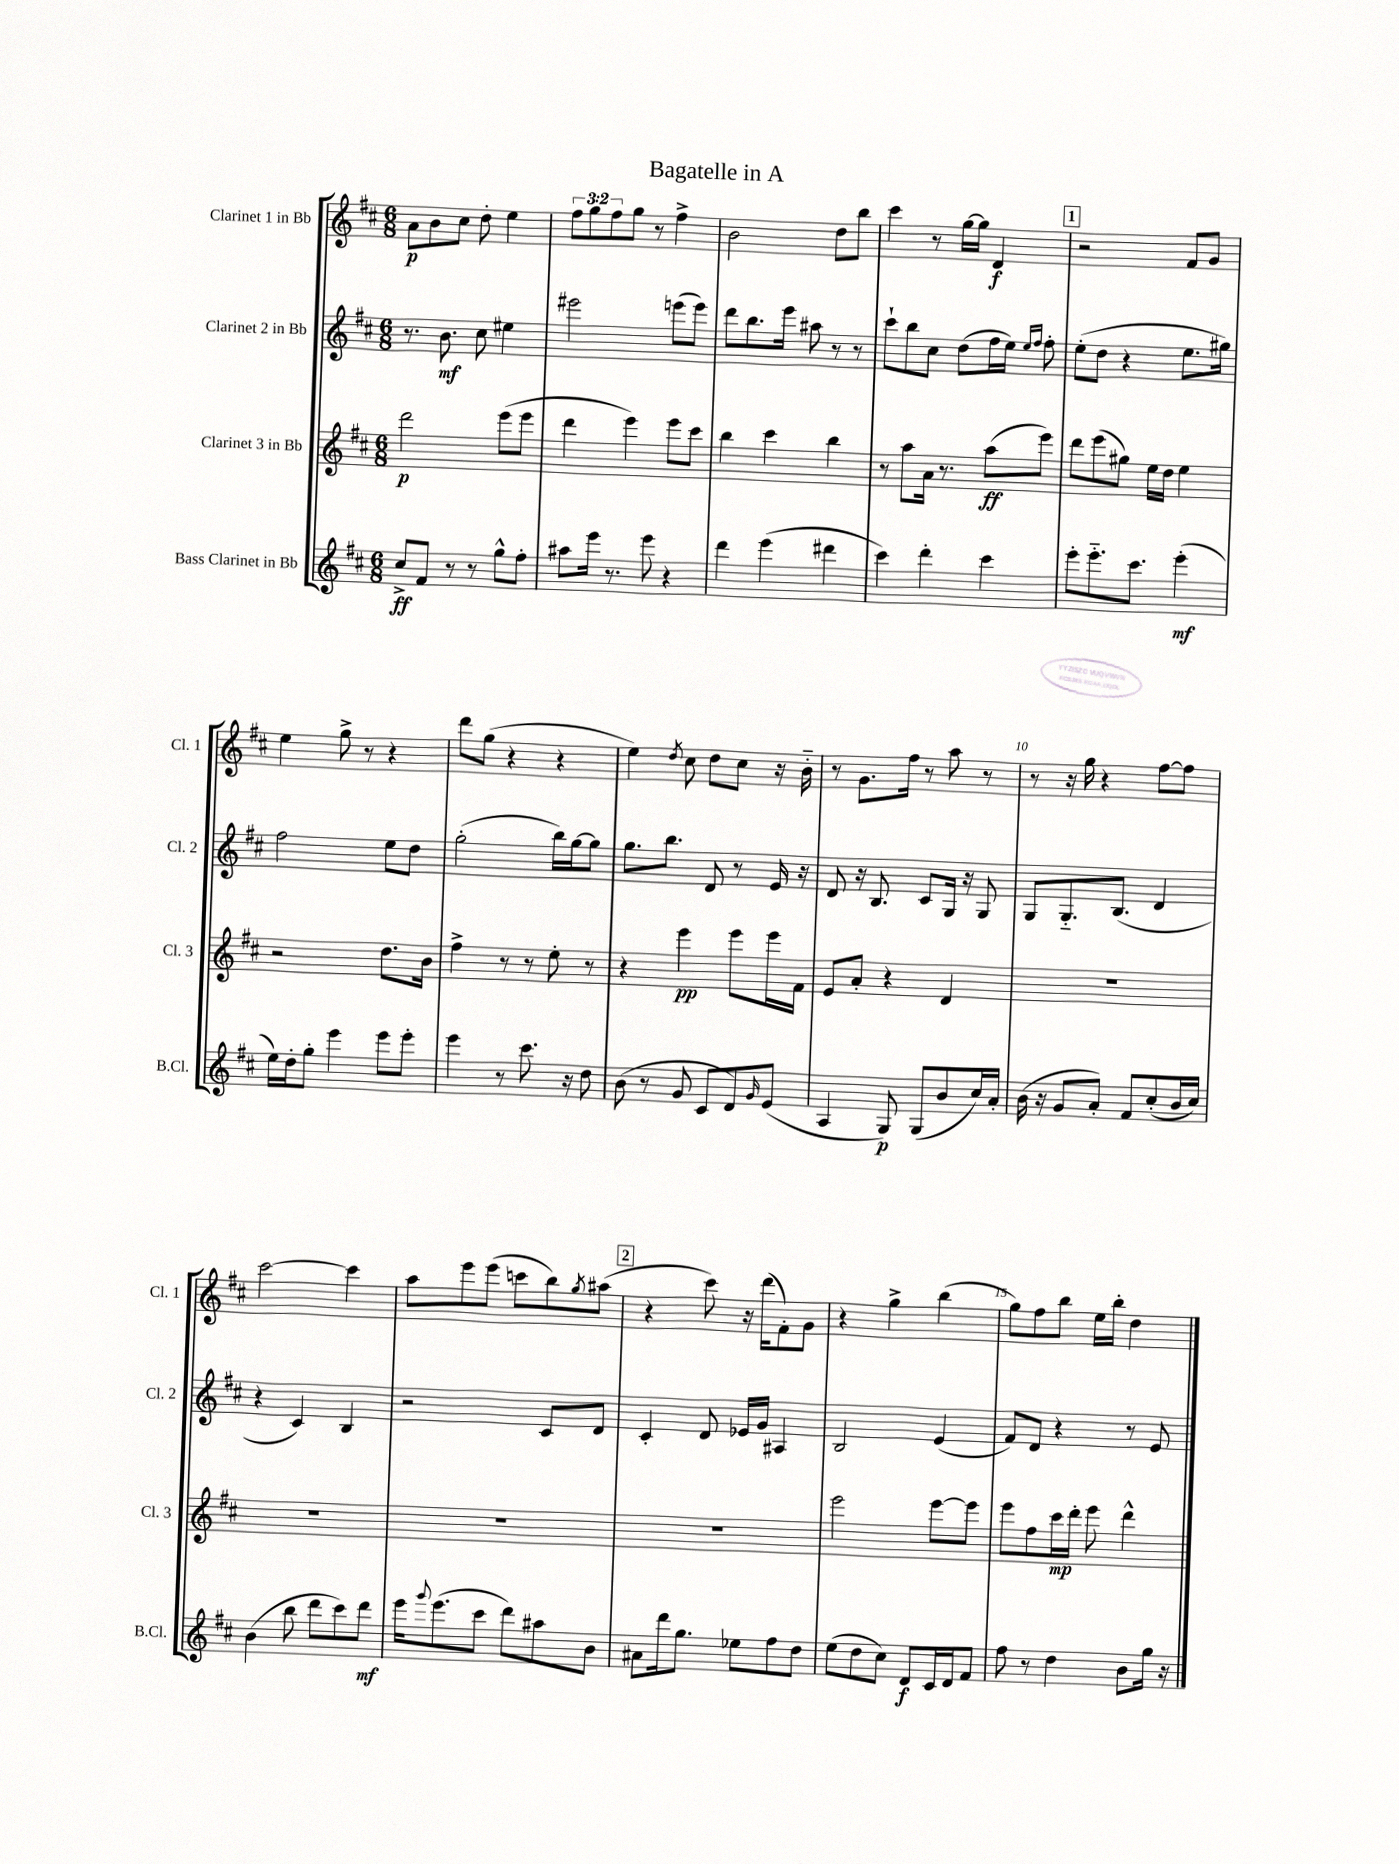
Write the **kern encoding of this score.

**kern	**kern	**kern	**kern
*staff4	*staff3	*staff2	*staff1
*clefG2	*clefG2	*clefG2	*clefG2
*k[f#c#]	*k[f#c#]	*k[f#c#]	*k[f#c#]
*M6/8	*M6/8	*M6/8	*M6/8
8cc#^	2ddd	8.r	8a
8f#	.	.	8b
.	.	8.b	.
8r	.	.	8cc#
8r	.	8cc#	8dd'
8gg^^	(8eee	4ee#	4ee
8ff#'	8eee	.	.
=	=	=	=
8aa#	4ddd	2eee#	12ff#
.	.	.	12gg
16eee	.	.	.
.	.	.	12ff#
8.r	.	.	.
.	4eee)	.	8gg
8eee	.	.	8r
4r	8eee	(8eee	4ff#^
.	8ccc#	8eee)	.
=	=	=	=
4ddd	4bb	8ddd	2b
.	.	8.bb	.
(4eee	4ccc#	.	.
.	.	16eee	.
.	.	8aa#	.
4ddd#	4bb	8r	8dd
.	.	8r	8bb
=	=	=	=
4ccc#)	8r	8ccc#`	4ccc#
.	8aa	8bb	.
4ddd'	16a	8cc#	8r
.	8.r	.	.
.	.	(8dd	[16gg
.	.	.	16gg]
4ccc#	(8aa	16ff#	4d
.	.	16ee)	.
.	.	16qqee	.
.	.	16qqff#	.
.	8eee)	8ff#'	.
=	=	=	=
8eee'	8ddd	(8ee'	2r
8.eee'~	(8eee	8dd	.
.	8gg#)	4r	.
8.ccc#	.	.	.
.	16ee	.	.
.	16dd	.	.
(4eee'	4ee	8.ee	8f#
.	.	.	8g
.	.	16gg#)	.
=	=	=	=
16ee)	2r	2ff#	4ee
16dd'	.	.	.
8gg'	.	.	.
4eee	.	.	8gg^
.	.	.	8r
8eee	8.dd	8ee	4r
8eee'	.	8dd	.
.	16b	.	.
=	=	=	=
4eee	4ff#^	(2gg'	8ddd
.	.	.	(8gg
8r	8r	.	4r
8.ccc#	8r	.	.
.	8ee'	16bb)	4r
16r	.	[16gg	.
8dd	8r	8gg]	.
=	=	=	=
(8b	4r	8.gg	4ee)
8r	.	.	.
.	.	8.bb	.
.	.	.	8qdd
8g	4eee	.	8cc#
8c#	.	8d	8dd
8d)	8eee	8r	8cc#
16qqg	.	.	.
(8e	16eee	16e	16r
.	16f#	16r	16b'~
=	=	=	=
4A	8e	8d	8r
.	8a'	16r	8.g
.	.	8.B	.
8G)	4r	.	.
.	.	.	16ff#
(8G	.	8c#	8r
8b	4d	16G	8aa
.	.	16r	.
16cc#)	.	8G	8r
16a'	.	.	.
=	=	=	=
(16b	2.r	8G	8r
16r	.	.	.
8g	.	8.G'~	16r
.	.	.	16gg
8a')	.	.	4r
.	.	(8.B	.
8f#	.	.	.
(8cc#'	.	4d	[8ff#
16b	.	.	8ff#]
16cc#)	.	.	.
=	=	=	=
(4b	2.r	4r	[2ccc#
8bb	.	4c#)	.
8ddd	.	.	.
8ccc#)	.	4B	4ccc#]
8ddd	.	.	.
=	=	=	=
16eee	2.r	2r	8aa
8qqggg	.	.	.
(8.eee	.	.	.
.	.	.	8eee
8ccc#	.	.	(8eee
8ddd)	.	.	8ccc
8aa#	.	8c#	8bb)
.	.	.	8qgg
8b	.	8d	(8aa#
=	=	=	=
8a#	2.r	4c#'	4r
16ddd	.	.	.
8.gg	.	.	.
.	.	8d	8ccc#)
8ee-	.	16e-	16r
.	.	16g	(16ddd
8ff#	.	4A#	8f#')
8dd	.	.	8g
=	=	=	=
(8ee	2eee	2B	4r
8dd	.	.	.
8cc#)	.	.	4gg^
8d	.	.	.
16c#	[8eee	(4e	(4bb
16d	.	.	.
8f#	8eee]	.	.
=	=	=	=
8ff#	8eee	8f#)	8gg)
8r	8ff#	8d	8ff#
4dd	16ccc#	4r	8bb
.	16ddd'	.	.
.	8eee	.	16ee
.	.	.	16bb'
8b	4ddd^^	8r	4dd
16gg	.	8e	.
16r	.	.	.
==	==	==	==
*-	*-	*-	*-
